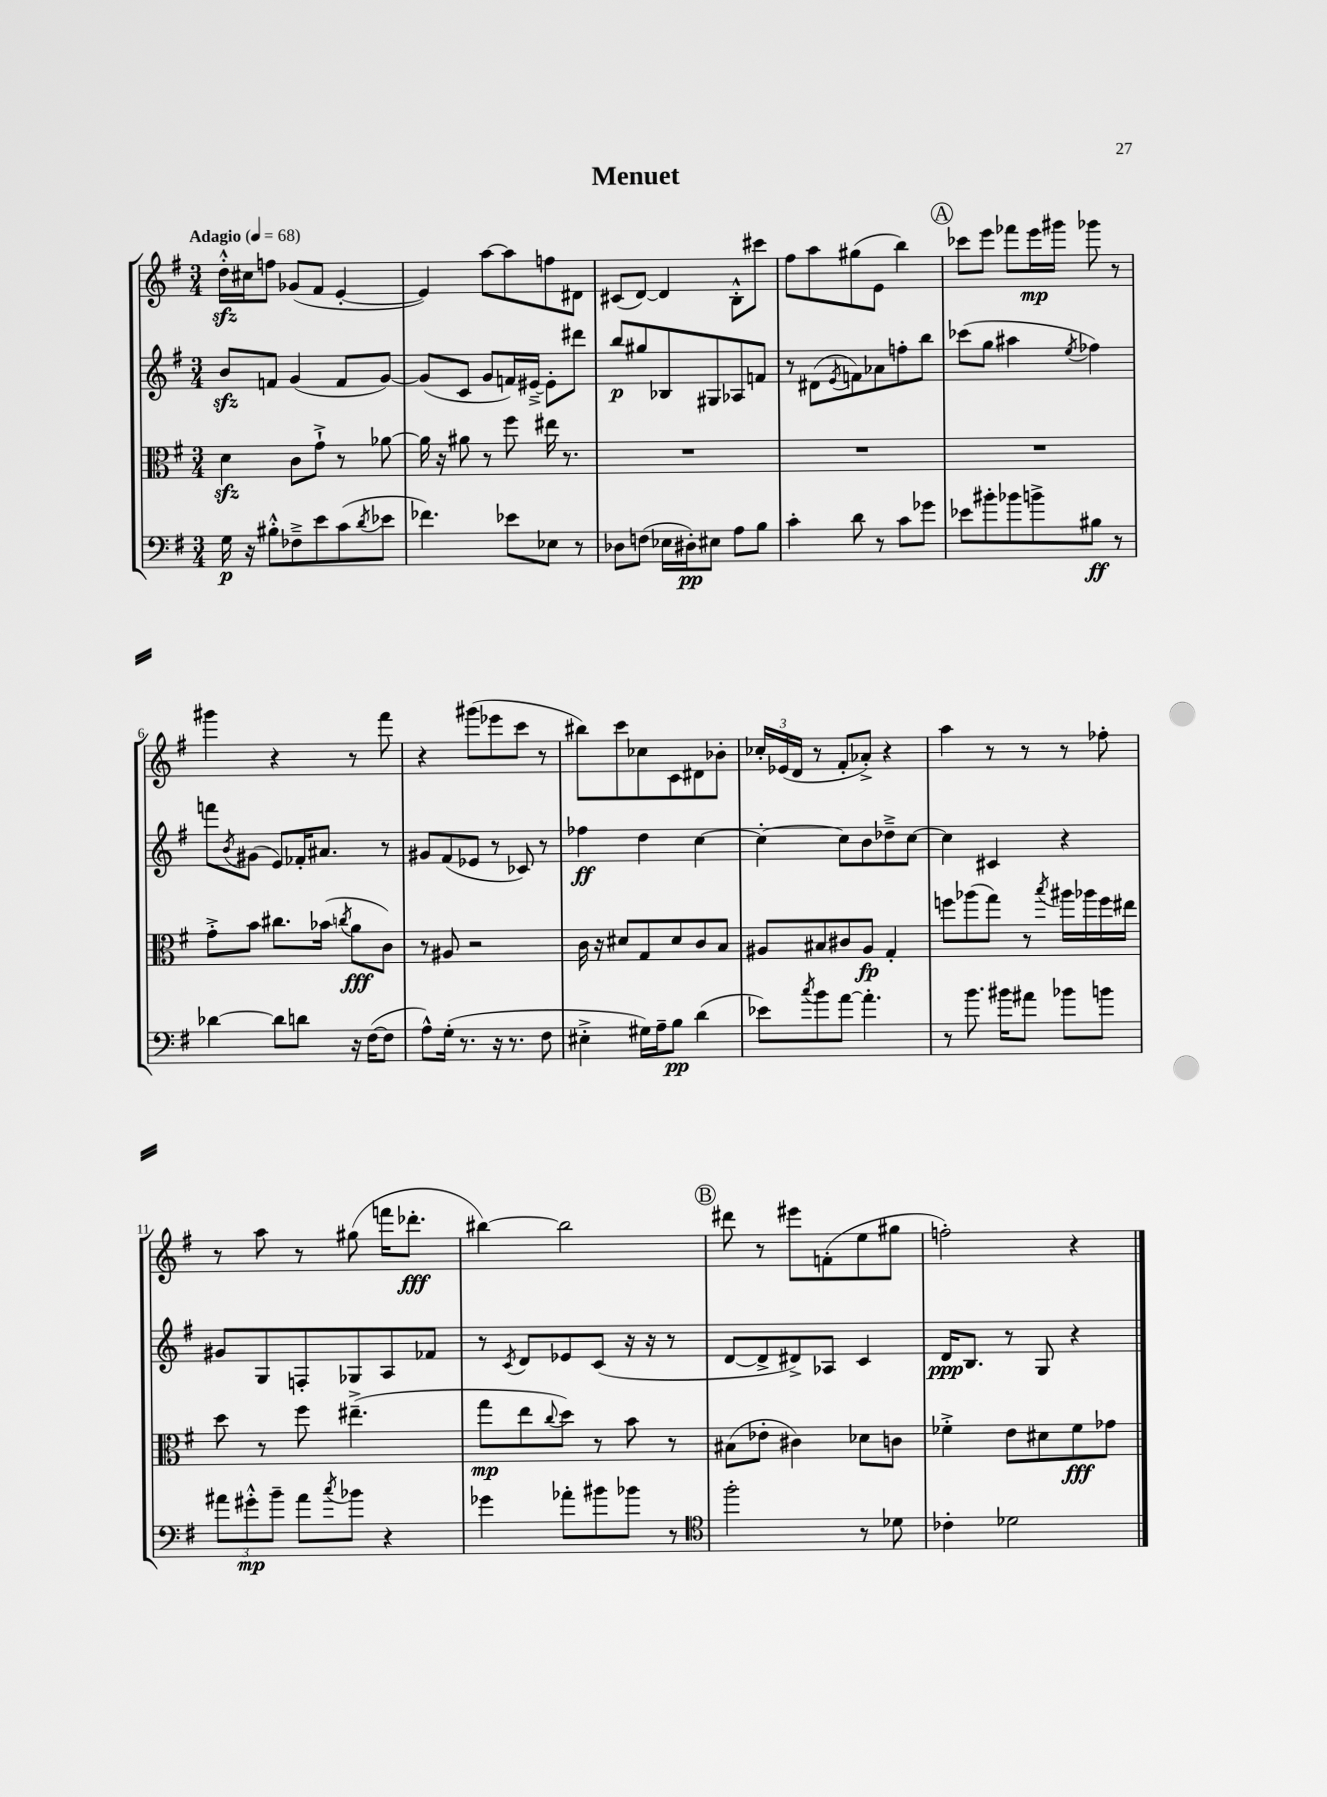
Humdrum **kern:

**kern	**kern	**kern	**kern
*staff4	*staff3	*staff2	*staff1
*clefF4	*clefC3	*clefG2	*clefG2
*k[f#]	*k[f#]	*k[f#]	*k[f#]
*M3/4	*M3/4	*M3/4	*M3/4
*MM68	*MM68	*MM68	*MM68
16G	4d	8b	16dd'^^
16r	.	.	16cc#
8B#'^^	.	8f	8ff
8F-~^	8c	(4g	(8g-
8e	8g`^	.	8f#
(8c	8r	8f	[4e'
8qd	.	.	.
8e-	[8a-	[8g)	.
=	=	=	=
4.f-)	16a-]	(8g]	4e])
.	16r	.	.
.	8a#	8c	.
.	8r	8g	[8aa
8e-	8ff#	16f)	8aa]
.	.	[16e#~^	.
8E-	16ee#	8e#']	8ff
.	8.r	.	.
8r	.	8ddd#	8d#
=	=	=	=
8D-	2.r	8bb	(8c#
(8F	.	8gg#	[8d)
16E-	.	8B-	4d]
16D#')	.	.	.
8E#	.	8G#	.
8A	.	8A-	8B'^^
8B	.	8f	8ccc#
=	=	=	=
4c'	2.r	8r	8ff#
.	.	(8d#	8aa
.	.	8qe	.
8d	.	8f)	(8gg#
8r	.	8a-	8e
8c	.	8ff'	4bb)
8g-	.	8bb	.
=	=	=	=
8e-	2.r	(8ccc-	8ccc-
8b#'	.	8gg	8eee
8b-	.	4aa#	8fff-
8b^	.	.	16eee
.	.	.	16ggg#
.	.	8qee	.
8B#	.	4ff-)	8ggg-
8r	.	.	8r
=	=	=	=
[4d-	8g'^	8fff	4ggg#
.	.	8qb	.
.	8b	(8g#	.
8d-]	8.cc#	8e)	4r
8d	.	16f-'	.
.	(16b-	8.a#	.
.	8qcc	.	.
16r	8a	.	8r
([16F#	.	.	.
8F#]	8c)	8r	8fff#
=	=	=	=
8A^^)	8r	8g#	4r
(16G'	8A#	(8f#	.
8.r	.	.	.
.	2r	8e-	(8ggg#
16r	.	8r	8eee-
8.r	.	.	.
.	.	8c-)	8ccc
8F#	.	8r	8r
=	=	=	=
4E#'^	16c	4ff-	8bb#)
.	16r	.	.
.	8d#	.	8ccc
16G#)	8G	4dd	8cc-
16A~	.	.	.
8B	8d#	.	8c
(4d	8c	[4cc	8d#
.	8B	.	8b-'
=	=	=	=
8e-)	8A#	4cc'_	24cc-'
.	.	.	(24e-
.	.	.	24d
8qcc	.	.	.
8b	8B#	.	8r
[8a	8c#	8cc]	8f#'
4.a']	8A#	8b	8a-'^)
.	4G'	8dd-~^	4r
.	.	[8cc	.
=	=	=	=
8r	8ff	4cc]	4aa
8.b	(8aa-	.	.
.	8gg)	4c#	8r
16b#	.	.	.
8a#	8r	.	8r
.	8qbb	.	.
8b-	16aa#	4r	8r
.	16aa-	.	.
8b	16ff	.	8ff-'
.	16ee#	.	.
=	=	=	=
12a#	8dd	8g#	8r
12g#'^^	.	.	.
.	8r	8G	8aa
12b~	.	.	.
8a#	8ff#	8F'	8r
8qcc	.	.	.
8b-	(4.ee#~^	8G-	(8gg#
4r	.	8A	16fff
.	.	.	8.ddd-'
.	.	8f-	.
=	=	=	=
4g-	8gg	8r	[4bb#)
.	.	8qc	.
.	8ee	8d	.
.	8qqcc	.	.
8a-'	8dd)	8e-	2bb#]
8b#	8r	(8c	.
8b-	8b	16r	.
.	.	16r	.
8r	8r	8r	.
=	=	=	=
*clefC4	*	*	*
2ff#'	(8B#	[8d	8ddd#
.	8e-'	8d^]	8r
.	4c#)	8d#^)	8eee#
.	.	8A-	(8f'
8r	8d-	4c	8ee
8d-	8c	.	8gg#
=	=	=	=
4c-'	4f-'^	16d	2ff')
.	.	8.B	.
2d-	8e	8r	.
.	8d#	8G	.
.	8f-	4r	4r
.	8g-	.	.
==	==	==	==
*-	*-	*-	*-
